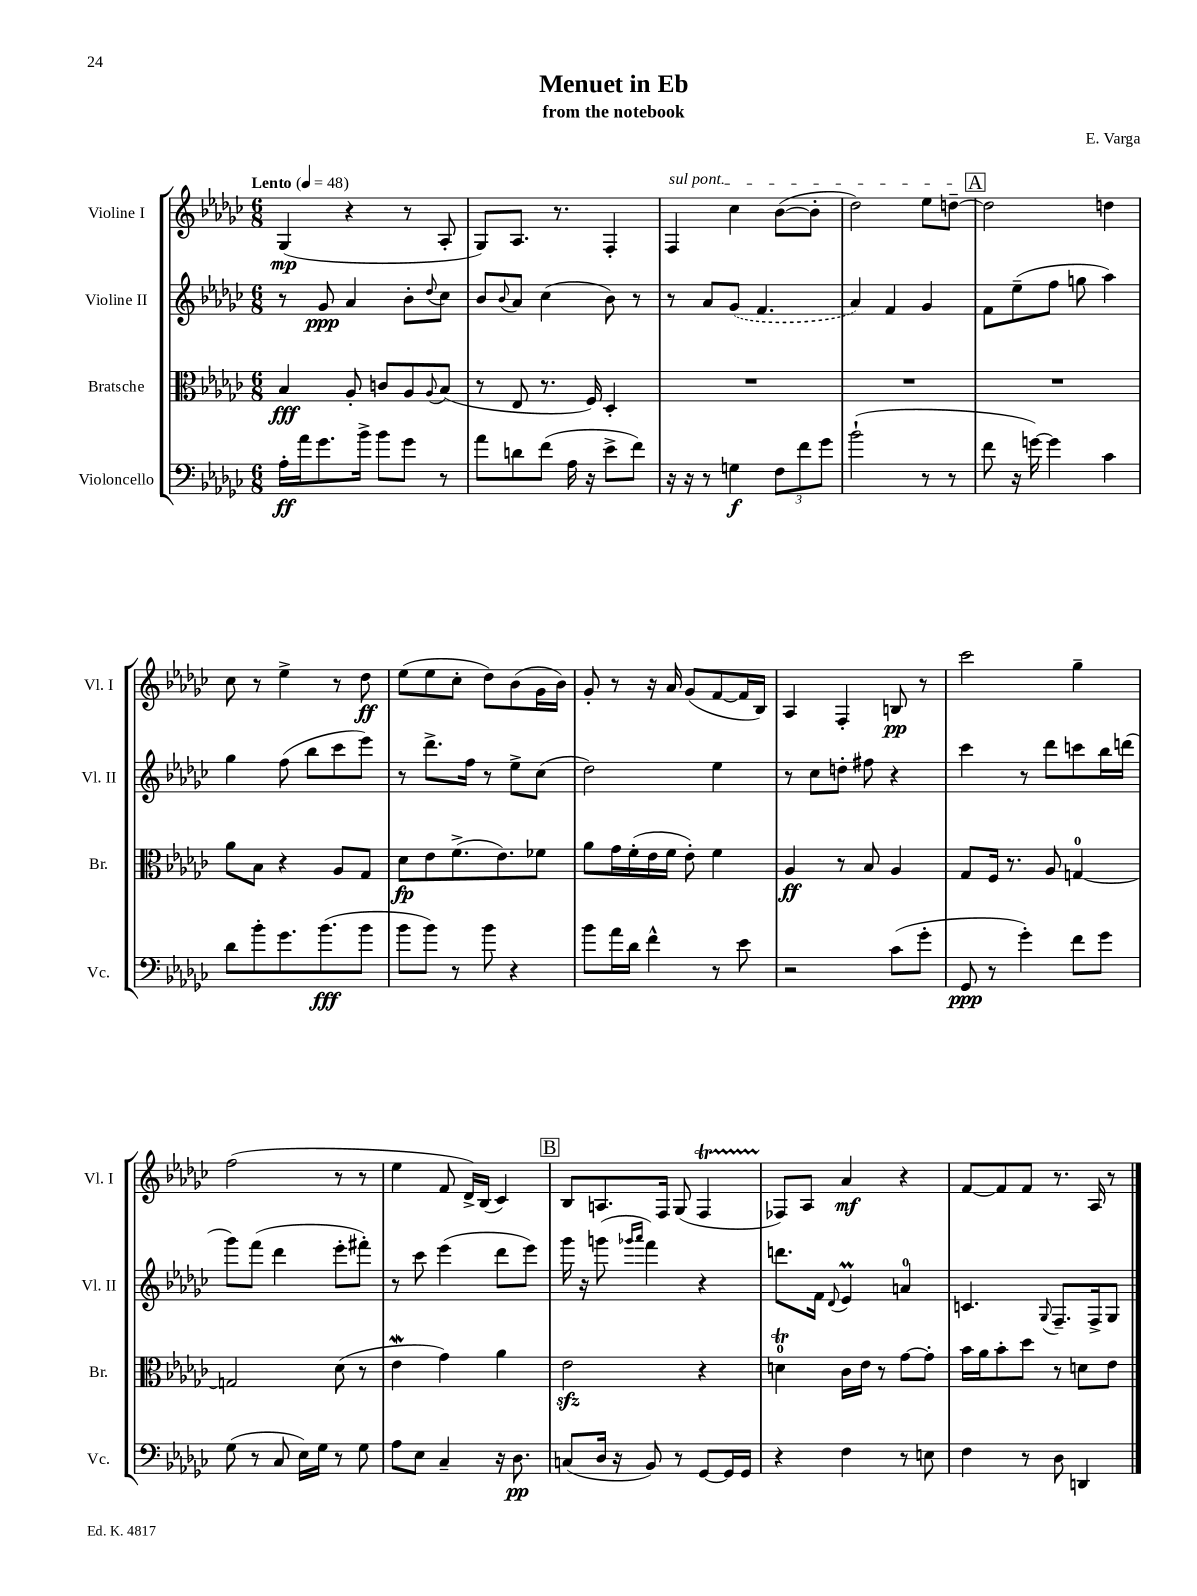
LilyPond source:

\header { title = "Menuet in Eb" composer = "E. Varga" subtitle = "from the notebook" }
<<
\new StaffGroup <<
\new Staff = "s0" \with { instrumentName = "Violine I" shortInstrumentName = "Vl. I" } {
    \clef treble \key ges \major \numericTimeSignature \time 6/8 \tempo "Lento" 4 = 48
    ges4\mp( r4 r8 aes8-. |
    ges8) aes8. r8. f4-. |
    \once \override TextSpanner.bound-details.left.text = \markup { \italic "sul pont." } f4\startTextSpan ces''4 bes'8~( bes'8-. |
    des''2) ees''8 d''8~--\stopTextSpan |
    \mark \markup { \box "A" } d''2 d''4 |
    ces''8 r8 ees''4-> r8 des''8\ff |
    ees''8( ees''8 ces''8-. des''8) bes'8( ges'16 bes'16) |
    ges'8-. r8 r16 aes'16 ges'8( f'8~ f'16 bes16) |
    aes4 f4-. b8\pp r8 |
    ces'''2 ges''4-- |
    f''2( r8 r8 |
    ees''4 f'8 des'16->) bes16( ces'4) |
    \mark \markup { \box "B" } bes8 a8. f16 ges8( f4\startTrillSpan |
    fes8\stopTrillSpan) aes8 aes'4\mf r4 |
    f'8~ f'8 f'8 r8. aes16 r8 \bar "|." |
}
\new Staff = "s1" \with { instrumentName = "Violine II" shortInstrumentName = "Vl. II" } {
    \clef treble \key ges \major \numericTimeSignature \time 6/8
    r8 ges'8\ppp aes'4 bes'8-. \appoggiatura { des''8 } ces''8 |
    bes'8 \appoggiatura { bes'8 } aes'8 ces''4( bes'8) r8 |
    r8 aes'8 \once \slurDashed ges'8( f'4. |
    aes'4) f'4 ges'4 |
    \mark \markup { \box "A" } f'8 ees''8--( f''8 g''8 aes''4) |
    ges''4 f''8( bes''8 ces'''8 ees'''8) |
    r8 des'''8.-> f''16 r8 ees''8-> ces''8( |
    des''2) ees''4 |
    r8 ces''8 d''8-. fis''8 r4 |
    ces'''4 r8 des'''8 c'''8 bes''16 d'''16( |
    ges'''8) f'''8( des'''4 ees'''8-. fis'''8-.) |
    r8 ces'''8 ees'''4( des'''8 ees'''8) |
    \mark \markup { \box "B" } ges'''16 r16 g'''8( \grace { ges'''16 aes'''16 } f'''4) r4 |
    d'''8. f'16 \appoggiatura { des'8 } ees'4\prall a'4-0 |
    c'4. \appoggiatura { ges8 } f8.-- f16-> ges8 \bar "|." |
}
\new Staff = "s2" \with { instrumentName = "Bratsche" shortInstrumentName = "Br." } {
    \clef alto \key ges \major \numericTimeSignature \time 6/8
    bes4\fff aes8-. c'8 aes8 \appoggiatura { aes8 } bes8( |
    r8 ees8 r8. f16) des4-. |
    R2. |
    R2. |
    \mark \markup { \box "A" } R2. |
    aes'8 bes8 r4 aes8 ges8 |
    des'8\fp ees'8 f'8.->( ees'8.) fes'8 |
    aes'8 ges'16 f'16-.( ees'16 f'16 ees'8-.) f'4 |
    aes4\ff r8 bes8 aes4 |
    ges8 f16 r8. aes8 g4-0~ |
    g2 des'8( r8 |
    ees'4\mordent ges'4) aes'4 |
    \mark \markup { \box "B" } ees'2\sfz r4 |
    d'4-0\trill ces'16 ees'16 r8 ges'8~ ges'8-. |
    bes'16 aes'16 bes'8-. des''8 r8 d'8 ees'8 \bar "|." |
}
\new Staff = "s3" \with { instrumentName = "Violoncello" shortInstrumentName = "Vc." } {
    \clef bass \key ges \major \numericTimeSignature \time 6/8
    aes16-.\ff aes'16 ges'8. bes'16-> bes'8 ges'8 r8 |
    aes'8 d'8 f'8( aes16 r16 ees'8-> f'8) |
    r16 r16 r8 g4\f \tuplet 3/2 { f8 f'8 ges'8 } |
    bes'2-!( r8 r8 |
    \mark \markup { \box "A" } f'8 r16 g'16~) g'4 ces'4 |
    des'8 bes'8-. ges'8. bes'8.\fff( bes'8 |
    bes'8 bes'8) r8 bes'8 r4 |
    bes'8 aes'16 des'16 f'4-^ r8 ees'8 |
    r2 ces'8( ges'8-. |
    ges,8\ppp r8 ges'4-.) f'8 ges'8 |
    ges8( r8 ces8 ees16) ges16 r8 ges8 |
    aes8 ees8 ces4-- r16 des8.\pp |
    \mark \markup { \box "B" } c8( des16 r16 bes,8) r8 ges,8~ ges,16 ges,16 |
    r4 f4 r8 e8 |
    f4 r8 des8 d,4 \bar "|." |
}
>>
>>
\layout { \context { \Score \remove "Bar_number_engraver" } }
